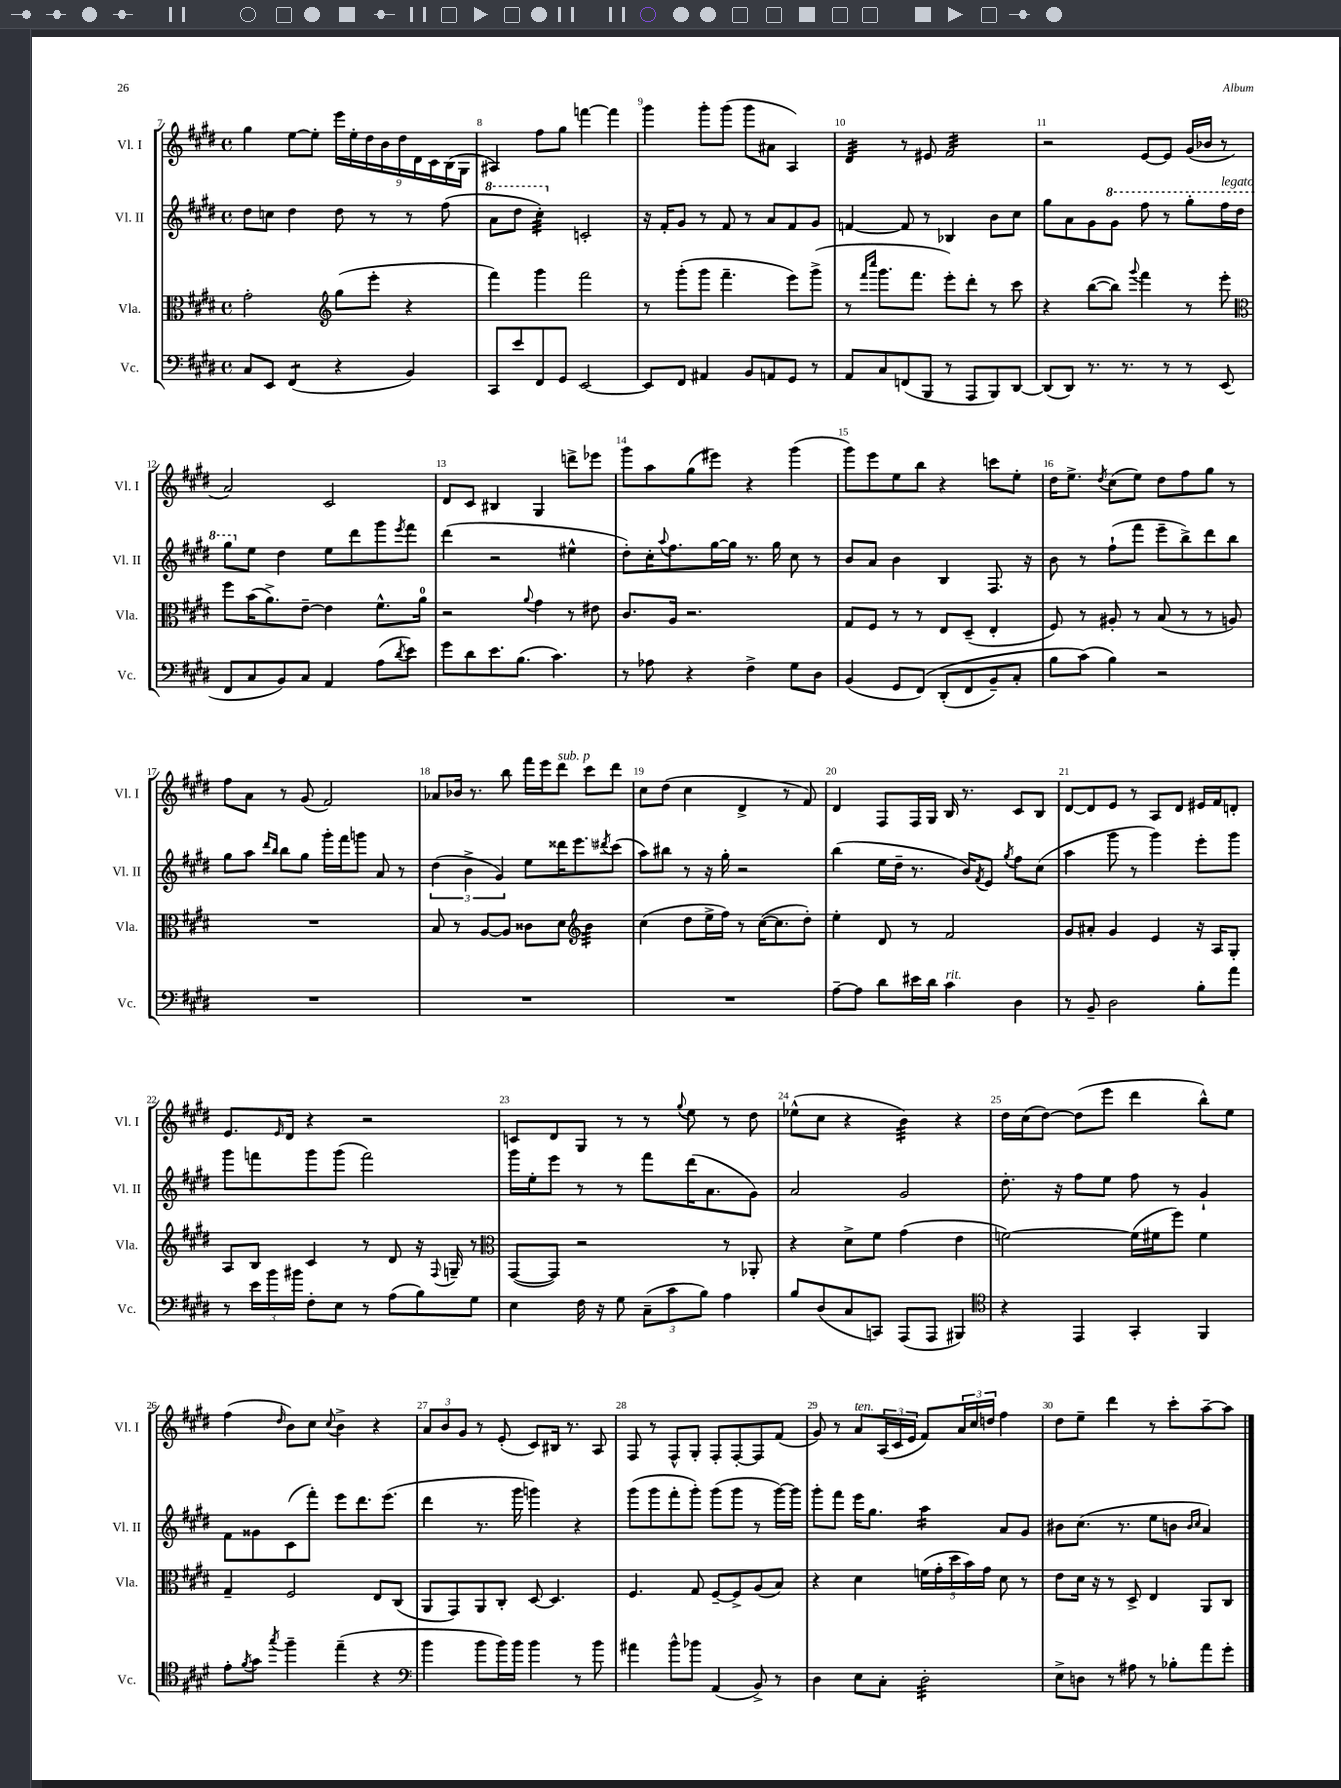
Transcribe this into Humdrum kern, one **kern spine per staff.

**kern	**kern	**kern	**kern
*staff4	*staff3	*staff2	*staff1
*clefF4	*clefC3	*clefG2	*clefG2
*k[f#c#g#d#]	*k[f#c#g#d#]	*k[f#c#g#d#]	*k[f#c#g#d#]
*M4/4	*M4/4	*M4/4	*M4/4
*met(c)	*met(c)	*met(c)	*met(c)
8C#/L	2g#'\	8dd#\L	4gg#\
8EE/J	.	8cc\J	.
(4FF#/	.	4dd#\	[8ee\L
.	.	.	8ee'\]J
*	*clefG2	*	*
4r	(8gg#\L	8dd#\	18eee\LL
.	.	.	18ee'\
.	.	.	18dd#\
.	8eee'\J	8r	.
.	.	.	18b\
.	.	.	18dd#\
4BB/)	4r	8r	.
.	.	.	18d#\
.	.	.	18c#\
.	.	(8ff#\	.
.	.	.	(18B\
.	.	.	18G#\JJ
=	=	=	=
8CC#/L	4fff#\)	8aa\L	4A#/)
8e/	.	8ddd#\J	.
8FF#/	4ggg#\	4ccc#'\)	8ff#\L
8GG#/J	.	.	8gg#\J
[2EE/	2fff#\	2c'/	[4fff\
.	.	.	4fff\]
=	=	=	=
8EE/]L	8r	16r	4ggg#\
.	.	16f#'/LK	.
8FF#/J	(8ggg#'\L	8g#/J	.
4AA#/	8ggg#\J	8r	8ggg#'\L
.	4.fff#~\	8f#/	(8ggg#\J
8BB/L	.	8r	8ggg#\L
8AA/	.	8a/L	8a#\J
8GG#/J	8eee\L)	8f#/	4A/)
8r	(8ggg#^\J	8g#/J	.
=	=	=	=
8AA/L	8r	[4f/	4d#/
.	16qqfff#/LL	.	.
.	16qqcccc#/JJ	.	.
8C#/	8.ggg#\L	.	.
(8FF/	.	8f/]	8r
.	8.fff#\J	.	.
8BBB/J	.	8r	8e#/
8r	8eee'\L)	4B-/	2f#/
8AAA/L	8ddd#'\J	.	.
8BBB/)	8r	8b\L	.
[8DD#/J	8ccc#\	8cc#\J	.
=	=	=	=
(8DD#/]L	4r	8gg#\L	2r
8DD#/J)	.	8a\	.
8.r	([8bb\L	8g#\	.
.	8bb\]J)	8gg#\J	.
8.r	.	.	.
.	8qqggg#/	.	.
.	4fff#\	8fff#\	[8e/L
8r	.	8r	8e/]J
8r	8r	8ggg#'\L	(16g#/LL
.	.	.	16b-/JJ
(8EE/	8eee'\	16fff#\L	8r
.	.	16ddd#\JJ	.
=	=	=	=
*	*clefC3	*	*
8FF#/L	8ff#\L	8ggg#\L	2a/)
8C#/	(16b\K	8ee\J	.
.	8.a^\)	.	.
8BB/)	.	4dd#\	.
8C#/J	[8e~\J	.	.
4AA/	4e\]	8ee\L	2c#/
.	.	8ddd#\	.
(8A\L	8.f#^^\L	8ggg#\	.
8qd#/	.	8qeee/	.
8e\J)	.	8fff#\J	.
.	16a\Jk	.	.
=	=	=	=
8g#\L	2r	(4ddd#\	8d#/L
8d#\	.	.	8c#/J
8.e\	.	2r	4B#/
(8.B\J	.	.	.
.	8qqa/	.	.
.	4g#\	.	4G#/
4.c#\)	.	.	.
.	8r	4ee#^^\	8ddd^\L
.	8e#\	.	8eee-\J
=	=	=	=
8r	8.c#/L	8dd#'\L)	8ggg#\L
8A-\	.	16cc#'\K	8aa\
.	.	8qqaa/	.
.	16A/Jk	8.ff#\	.
4r	2.r	.	(8gg#\
.	.	[16gg#\L	8eee#\J)
.	.	16gg#\]JJ	.
4F#^\	.	8.r	4r
.	.	16gg#\	.
8G#\L	.	8cc#\	(4ggg#\
8D#\J	.	8r	.
=	=	=	=
(4BB/	8G#/L	8b/L	8ggg#\L)
.	8F#/J	8a/J	8eee\
8GG#/L	8r	4b\	8ee\
&(8FF#/J)	8r	.	8bb\J
(8DD#'/L	8E/L	4B/	4r
8FF#/	(8D#~/J	.	.
8BB~/)	4E'/	8.F#/	8ccc\L
8C#'/J	.	.	8ee'\J
.	.	16r	.
=	=	=	=
8B\L	8F#/)	8b\	16dd#\LK
.	.	.	8.ee^\J
(8c#\J&)	8r	8r	.
.	.	.	8qdd#/
4B\)	8A#'/	(8ff#`\L	(8cc#\L
.	8r	8fff#\J	8ee\J)
2r	(8B/	8eee~\L	8dd#\L
.	8r	8bb^\)	8ff#\
.	8r	8ddd#\	8gg#\J
.	8A/)	8bb\J	8r
=	=	=	=
1r	1r	8gg#\L	8ff#\L
.	.	8aa\J	8a\J
.	.	16qqddd#/LL	.
.	.	16qqbb/JJ	.
.	.	8bb\L	8r
.	.	8gg#\J	(8g#/
.	.	16ggg#'\LL	2f#/)
.	.	16fff#\J	.
.	.	8ggg\J	.
.	.	8a/	.
.	.	8r	.
=	=	=	=
1r	8B/	(6dd#\	8a-/L
.	8r	.	16b-/Jk
.	.	6b^\	.
.	.	.	8.r
.	[8A/L	.	.
.	.	6g#/)	.
.	8A/]J	.	8bb\
.	8c##\L	8ee\L	16fff#\LL
.	.	.	16eee\J
.	8d#\J	16ddd##\K	8ddd#\J
.	.	8.eee\	.
*	*clefG2	*	*
.	4b\	.	8ccc#\L
.	.	8qddd#/	.
.	.	(8ccc#\J	8ddd#\J
=	=	=	=
1r	(4cc#\	8aa\L)	8cc#\L
.	.	8bb#\J	(8dd#\J
.	8dd#\L	8r	4cc#\
.	16ee^\L	16r	.
.	16ff#\JJ)	16gg#'\	.
.	8r	2r	4d#^/
.	([16cc#\LK	.	.
.	8.cc#\]	.	.
.	.	.	8r
.	8dd#'\J)	.	8f#/)
=	=	=	=
[8A~\L	4ee'\	(4bb\	4d#/
8A\]J	.	.	.
8d#\L	8d#/	16ee\LL	8F#/L
.	.	16dd#~\JJ	.
16e#\L	8r	8.r	16F#/L
16d#\JJ	.	.	16G#/JJ
4c#\	2f#/	.	16B/
.	.	16b/LK)	8.r
.	.	8qf#/	.
.	.	8e/J	.
.	.	8qgg#/	.
4D#\	.	8ff#\L	8c#/L
.	.	(8cc#\J	8B/J
=	=	=	=
8r	8g#/L	4aa\	[8d#/L
8BB~/	8a#'/J	.	8d#/]
2D#\	4g#/	8ggg#\	8e/J
.	.	8r	8r
.	4e/	4ggg#\)	8A/L
.	.	.	8d#/J
8B'\L	16r	8eee'\L	16e#/LL
.	16A/LK	.	16f#/J
8a\J	8G#'/J	8ggg#\J	8d'/J
=	=	=	=
8r	8A/L	8ggg#\L	8.e/L
24e\LL	8B/J	8fff\	.
24b\	.	.	.
.	.	.	16qqe/
.	.	.	16d#/Jk
24b#\JJ	.	.	.
8F#'\L	4c#/	8ggg#\	4r
8E\J	.	(8ggg#\J	.
8r	8r	2fff\)	2r
(8A\L	8d#/	.	.
8B\)	16r	.	.
.	8qqF#/	.	.
.	16G~/	.	.
8G#\J	8r	.	.
=	=	=	=
*	*clefC3	*	*
4E\	([8GG#/L	16ggg#\LL	8c/L
.	.	16ee'\J	.
.	8GG#/]J)	8eee\J	8d#/
16F#\	2r	8r	8G#/J
16r	.	.	.
8G#\	.	8r	8r
(12C#~\L	.	8fff#\L	8r
12c#\	.	.	.
.	.	.	8qqgg#/
.	.	(16ddd#\K	8ee\
12B\J)	.	.	.
.	.	8.a\	.
4A\	8r	.	8r
.	8AA-'/	8g#\J)	8dd#\
=	=	=	=
8B/L	4r	2a/	(8ee-^^\L
(8D#/	.	.	8cc#\J
8C#/	8d#^\L	.	4r
8CC/J)	8f#\J	.	.
(8AAA/L	(4g#\	2g#/	4b\)
8AAA/J	.	.	.
4BBB#/)	4e\	.	4r
=	=	=	=
*clefC4	*	*	*
4r	[2f\)	8.dd#'\	16dd#\LL
.	.	.	(16cc#\J
.	.	.	[8dd#\J)
.	.	16r	.
4EE/	.	8ff#\L	(8dd#\]L
.	.	8ee\J	8eee\J
4GG#'/	(16f\]LL	8ff#\	4ddd#\
.	16f#\J	.	.
.	8ff#\J)	8r	.
4FF#/	4f#\	4g#`/	8bb^^\L)
.	.	.	8ee\J
=	=	=	=
8e'\L	4G#~/	8f#\L	(4ff#\
8qf#/	.	.	.
8g#\J	.	8g##\	.
8qgg#/	.	.	16qqdd#/
4ff#~\	2F#/	(8c#\	8b\L)
.	.	8fff#'\J)	8cc#\J
.	.	.	8qqcc#/
(4ee~\	.	8eee\L	4b^\
.	.	8.ddd#\	.
4r	8E/L	.	4r
.	.	(8.eee\J	.
.	(8C#/J	.	.
=	=	=	=
*clefF4	*	*	*
4b\	8AA/L	4ddd#\	12a/L
.	.	.	12b/
.	8GG#/)	.	.
.	.	.	12g#/J
8b\L	8AA/	8.r	8r
16b\L)	8C#'/J	.	(8e'/
16b\JJ	.	16ggg#\	.
4b\	[8D#/	4ggg\)	8c#/L)
.	4.D#/]	.	16B#/Jk
.	.	.	8.r
8r	.	4r	.
8b\	.	.	8A/
=	=	=	=
4a#\	4.F#/	(8ggg#\L	8F#/
.	.	8ggg#\	8r
8b^^\L	.	8fff#'\	8F#^^/L
8b-\J	8G#/	8ggg#'\J)	8G#'/J
(4AA/	[8F#~/L	(8ggg#\L	8F#'/L
.	8F#^/]	8ggg#\J	[8F#'/
8BB^/)	(8A/	8r	8F#/]
8r	8B/J)	[16ggg#\LL)	(8f#/J
.	.	16ggg#\]JJ	.
=	=	=	=
4D#\	4r	8ggg#'\L	8g#/)
.	.	8fff#\J	8r
8E\L	4d#\	16eee\LK	8a/L
.	.	8.gg#\J	.
8C#'\J	.	.	(24A/L
.	.	.	24c#/
.	.	.	24e/JJ
2D#'\	(20f\LL	4aa\	8f#/L)
.	20g#'\	.	.
.	20dd#\	.	.
.	.	.	24a/L
.	20b\)	.	.
.	.	.	24cc#/
.	20g#\JJ	.	.
.	.	.	24dd/JJ
.	8d#\	8a/L	4ff#\
.	8r	8g#/J	.
=	=	=	=
8E^\L	8e\L	8b#\L	8dd#\L
8D\J	16d#\Jk	(8.cc#\J	8ee~\J
.	16r	.	.
8r	8r	.	4ddd#\
.	.	8.r	.
8A#\	8D#^/	.	.
8r	4E/	8ee\L	8r
8B-'\L	.	8b\J	8ccc#'\L
.	.	16qqb/LL	.
.	.	16qqcc#/JJ	.
8a\	8AA/L	4a/)	[8aa~\
8g#'\J	8C#/J	.	8aa\]J
==	==	==	==
*-	*-	*-	*-
